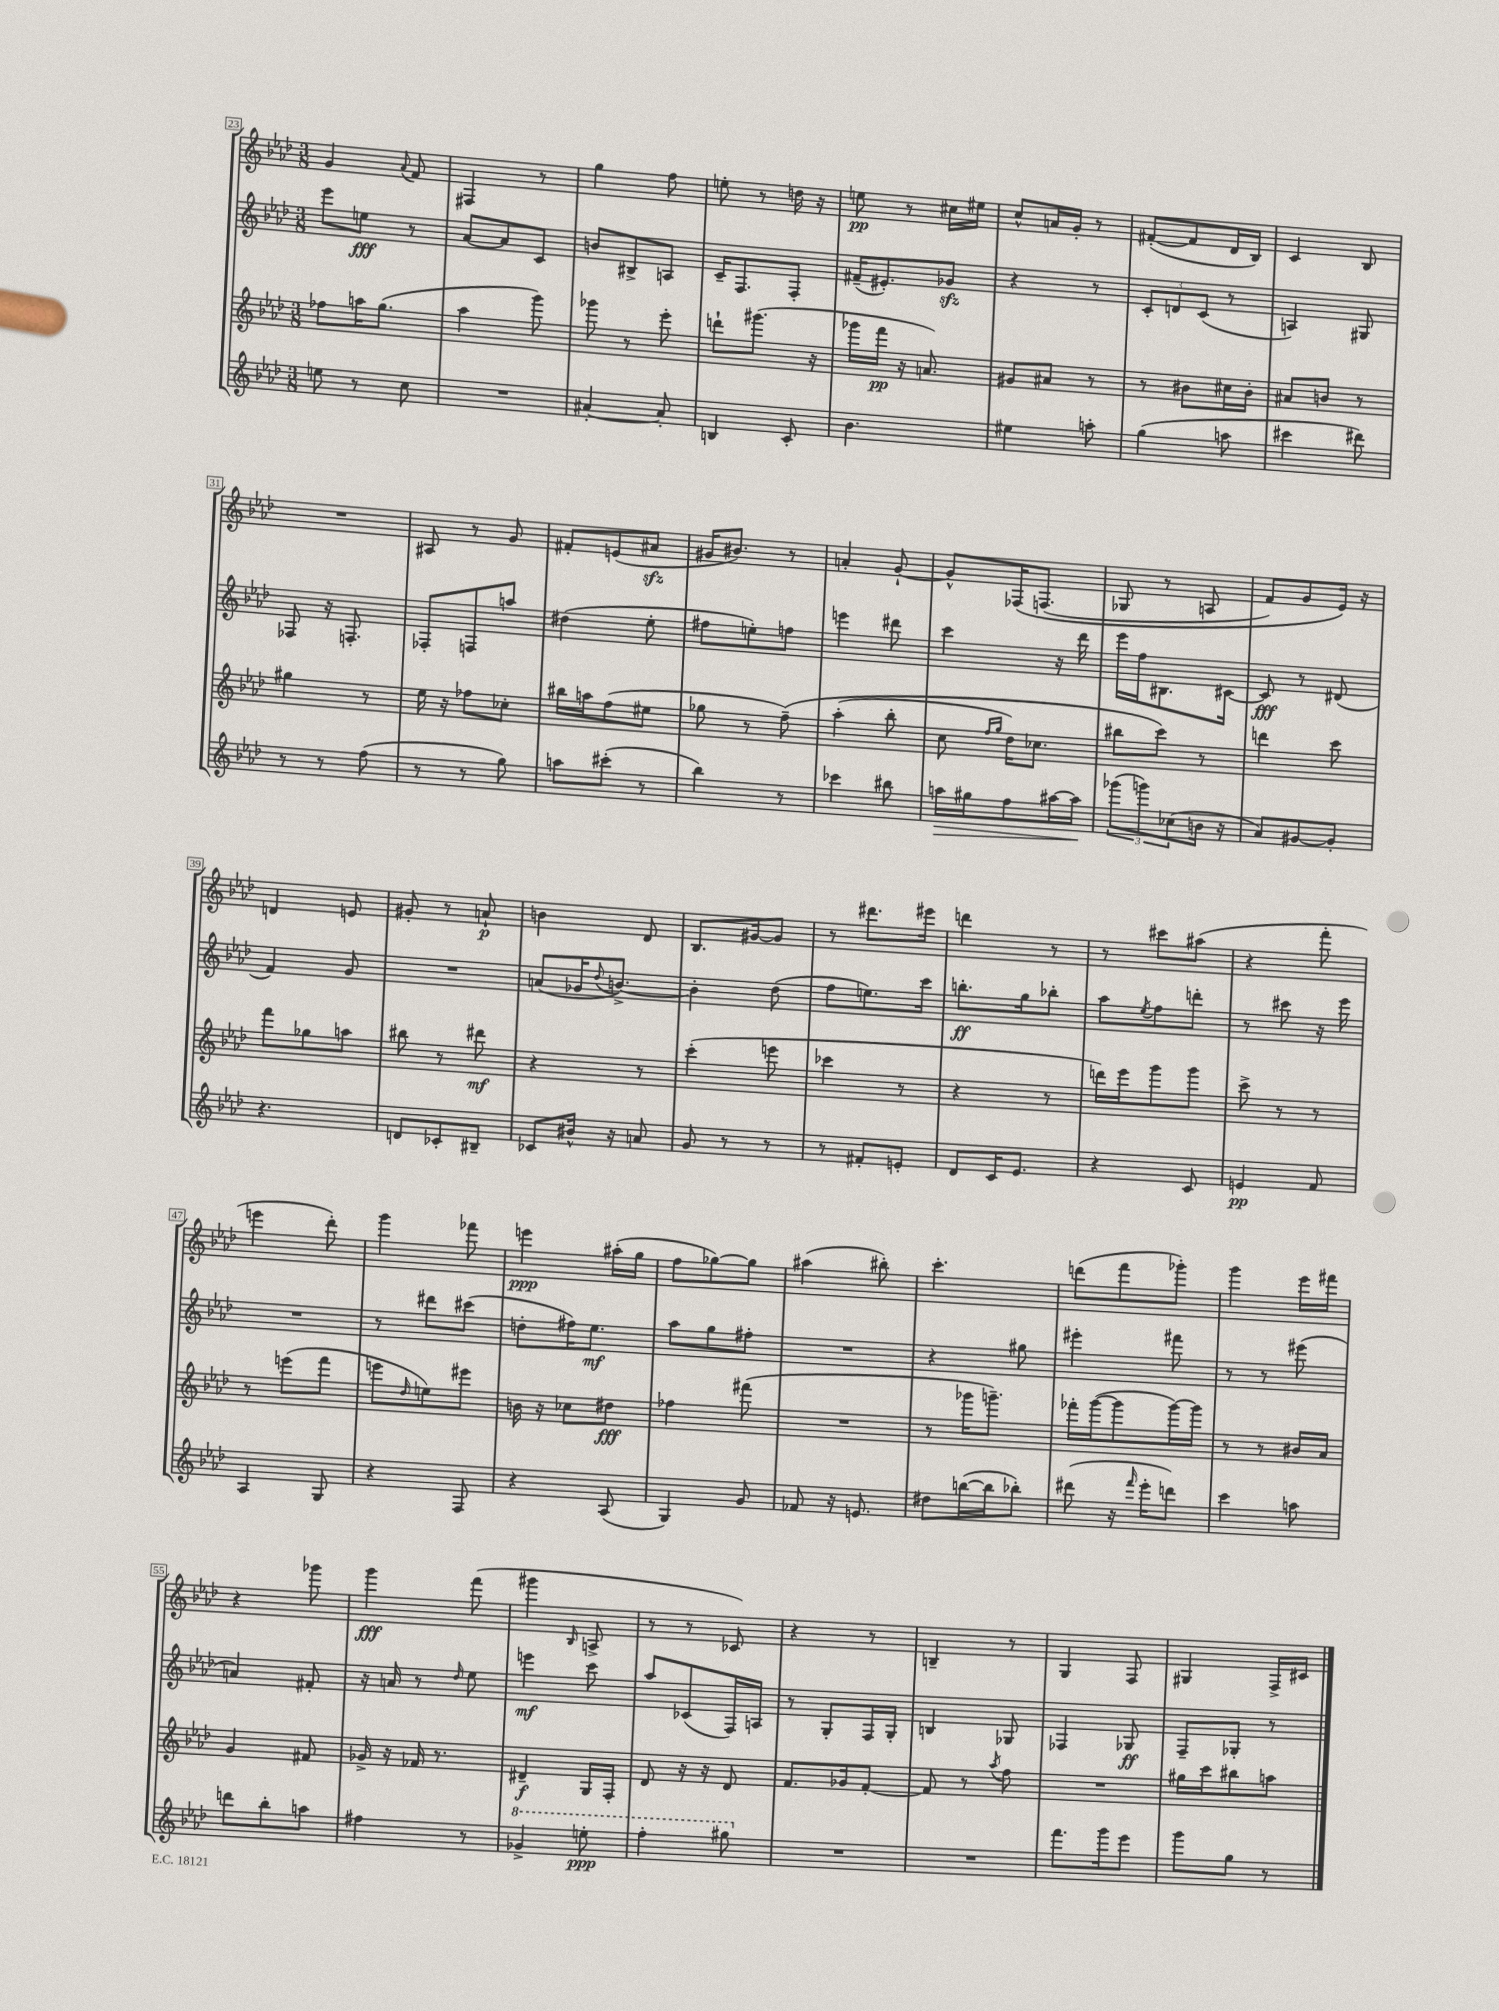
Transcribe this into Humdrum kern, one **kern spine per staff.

**kern	**kern	**kern	**kern
*staff4	*staff3	*staff2	*staff1
*clefG2	*clefG2	*clefG2	*clefG2
*k[b-e-a-d-]	*k[b-e-a-d-]	*k[b-e-a-d-]	*k[b-e-a-d-]
*M3/8	*M3/8	*M3/8	*M3/8
8ee\	8ff-\L	8eee-\L	4g/
8r	16aa\K	8ee\J	.
.	(8.gg\J	.	.
.	.	.	8qqa-/
8cc\	.	8r	8f/
=	=	=	=
4.r	4aa-\	[8a-/L	4F#/
.	.	8a-/]	.
.	8ggg\)	8c/J	8r
=	=	=	=
[4a#'/	8ggg-\	8b/L	4gg\
.	8r	8B#^/	.
8a#'/]	8eee-'\	8A/J	8ff\
=	=	=	=
4B/	8ddd`\L	16c~/LK	8ee'\
.	.	8.F/	.
.	(8.ggg#\J	.	8r
8c'/	.	8F'/J	16dd\
.	16r	.	16r
=	=	=	=
4.b-\	16ggg-\LL	(16f#~/LK	8ee\
.	16fff\JJ	8.e#'/)	.
.	16r	.	8r
.	8.a/)	.	.
.	.	8g-/J	16cc#\LL
.	.	.	16ee#\JJ
=	=	=	=
4ee#\	8g#/L	4r	8cc^^/L
.	8a#/J	.	16a/L
.	.	.	16g'/JJ
8aa'\	8r	8r	8r
=	=	=	=
(4gg\	8r	12c'/L	([8f#'/L
.	.	12d/	.
.	8b#\L	.	8f#/]
.	.	(12c/J	.
8aa\	16cc#\L	8r	16d-/L
.	16b#'\JJ	.	16B-/JJ)
=	=	=	=
4ccc#\	8a#/L	4A/)	4c/
.	8b/J	.	.
8ddd#\)	8r	8G#/	8B-/
=	=	=	=
8r	4gg#\	8F-/	4.r
8r	.	16r	.
.	.	8.F'/	.
(8ff\	8r	.	.
=	=	=	=
8r	16ee-\	8F-'/L	8A#/
.	16r	.	.
8r	8ff-\L	8F/	8r
8gg\)	8cc-'\J	8aa/J	8g/
=	=	=	=
8aa\L	16bb#\LL	(4dd#\	8f#'/L
.	16aa\J	.	.
(8ccc#'\J	(8ff\	.	(8e/
8r	8ee#\J	8ee-'\	8a#/J
=	=	=	=
4bb-\)	8gg-\	8ff#\L	16g#/LK
.	.	.	8.b#/J)
.	8r	8ee'\)	.
8r	&(8ff~\)	8ff\J	8r
=	=	=	=
4ccc-\	(4aa-'\	4eee\	4a'/
8bb#\	8bb-'\	8ddd#\	[8g`/
=	=	=	=
16aa\LL	8cc\	4ccc\	8g^^/]L
16gg#\J	.	.	.
.	16qqff/LL	.	.
.	16qqgg/JJ	.	.
8ff\	16dd-\LK)	.	&(16F-/K
.	8.cc-\J	.	(8.F/J
[16aa#\L	.	16r	.
16aa#\]JJ	.	16ddd-\	.
=	=	=	=
(12ggg-\L	8bb#\L	16eee-\LL	8G-/
.	.	16ff\J	.
12ggg\)	.	.	.
.	8ccc\J&)	8.B#\	8r
(12cc-\	.	.	.
16b\Jk	8r	.	8A/
16r	.	[16c#\Jk	.
=	=	=	=
8a-/L)	4ddd\	8c#/]	8f/L)
[8g#/	.	8r	8g/
8g#'/]J	8ccc\	(8d#/	16e-/Jk&)
.	.	.	16r
=	=	=	=
4.r	8fff\L	4f/)	4d/
.	8gg-\	.	.
.	8aa\J	8g/	8e/
=	=	=	=
8d/L	8bb#\	4.r	8g#'/
8c-'/	8r	.	8r
8B#~/J	8ddd#\	.	8a`/
=	=	=	=
8c-/L	4r	(8a/L	4b\
16b#^^/Jk	.	16g-/K	.
.	.	8qqdd-/	.
16r	.	[8.b^/J)	.
8a/	8r	.	8d-/
=	=	=	=
8g/	(4ccc'\	4b'\]	8.B-/L
8r	.	.	.
.	.	.	[16g#/k
8r	8eee\	(8dd-\	8g#/]J
=	=	=	=
8r	4ccc-\	8ff\L	8r
8f#'/L	.	8.ee\)	8.ddd#\L
8e'/J	8r	.	.
.	.	16ccc\Jk	16eee#\Jk
=	=	=	=
8d-/L	4r	8.bb'\L	4ddd\
16c/K	.	.	.
8.e-/J	.	16gg\k	.
.	8r	8bb-'\J	8r
=	=	=	=
4r	16ddd\LL)	8aa-\L	8r
.	16eee-\J	.	.
.	.	8qee-/	.
.	8ggg\	8ff\	8ccc#\L
8c/	8ggg\J	8ddd'\J	(8aa#\J
=	=	=	=
4e/	8ccc^\	8r	4r
.	8r	8ccc#\	.
8f/	8r	16r	8fff'\
.	.	16eee-\	.
=	=	=	=
4A-/	8r	4.r	4eee\
.	(8eee\L	.	.
8G/	8fff\J	.	8ddd-'\)
=	=	=	=
4r	8eee\L	8r	4ggg\
.	16qqdd-/	.	.
.	8ee\)	8ddd#\L	.
8F/	8eee#\J	(8ccc#\J	8fff-\
=	=	=	=
4r	16b\	8dd'\L	4eee\
.	16r	.	.
.	8cc-\L	16ff#\K)	.
.	.	8.ee-\J	.
(8A-/	8dd#\J	.	(16aa#'\LL
.	.	.	16gg\JJ
=	=	=	=
4G/)	4ff-\	8aa-\L	8ff\L
.	.	8gg\	[8gg-\)
8g/	(8fff#\	8ff#'\J	8gg-\]J
=	=	=	=
8f-/	4.r	4.r	(4aa#\
16r	.	.	.
8.e/	.	.	.
.	.	.	8bb#'\)
=	=	=	=
8dd#\L	8r	4r	4.ccc'\
([16bb\L	16ggg-\LK	.	.
16bb\]J	8.ggg~\J)	.	.
8bb-'\J)	.	8gg#\	.
=	=	=	=
(8ddd#\	16fff-'\LL	4eee#'\	(8ddd\L
.	([16ggg\J	.	.
16r	8ggg\]	.	8fff\
16qqfff/	.	.	.
16eee-'\LK	.	.	.
8ddd\J)	[16ggg\L)	8fff#\	8ggg-'\J)
.	16ggg\]JJ	.	.
=	=	=	=
4ccc\	8r	8r	4ggg\
.	8r	8r	.
8aa\	16b#/LL	(8eee#\	16eee-\LL
.	16a-/JJ	.	16fff#\JJ
=	=	=	=
8ddd\L	4g/	4a/)	4r
8bb-'\	.	.	.
8aa\J	8f#/	8f#'/	8ggg-\
=	=	=	=
4ff#\	16g-^/	16r	4ggg\
.	16r	16a/	.
.	16f-/	8r	.
.	8.r	.	.
.	.	16qqdd-/	.
8r	.	8ee-\	(8fff\
=	=	=	=
4gg-^/	4d#~/	4eee\	4ggg#\
.	.	.	16qqB-/
8eee'\	16G/LL	8ccc\	8A^/
.	16F'/JJ	.	.
=	=	=	=
4fff'\	8d-/	8aa-/L	8r
.	16r	(8c-/	8r
.	16r	.	.
8ggg#\	8d-/	16F/L)	8c-/)
.	.	16A/JJ	.
=	=	=	=
4.r	8.f/L	8r	4r
.	.	8G'/L	.
.	16g-/k	.	.
.	[8f'/J	16F/L	8r
.	.	16G'/JJ	.
=	=	=	=
4.r	8f/]	4B/	4B~/
.	8r	.	.
.	8qaa-/	.	.
.	8ff\	8G-/	8r
=	=	=	=
8.fff\L	4.r	4F-/	4G/
16ggg\k	.	.	.
8eee-\J	.	8G-/	8F/
=	=	=	=
8ggg\L	16gg#\LL	8F~/L	4G#/
.	16ccc\J	.	.
8gg\J	8bb#\	8G-'/J	.
8r	8aa\J	8r	16F^/LL
.	.	.	16c#/JJ
==	==	==	==
*-	*-	*-	*-
